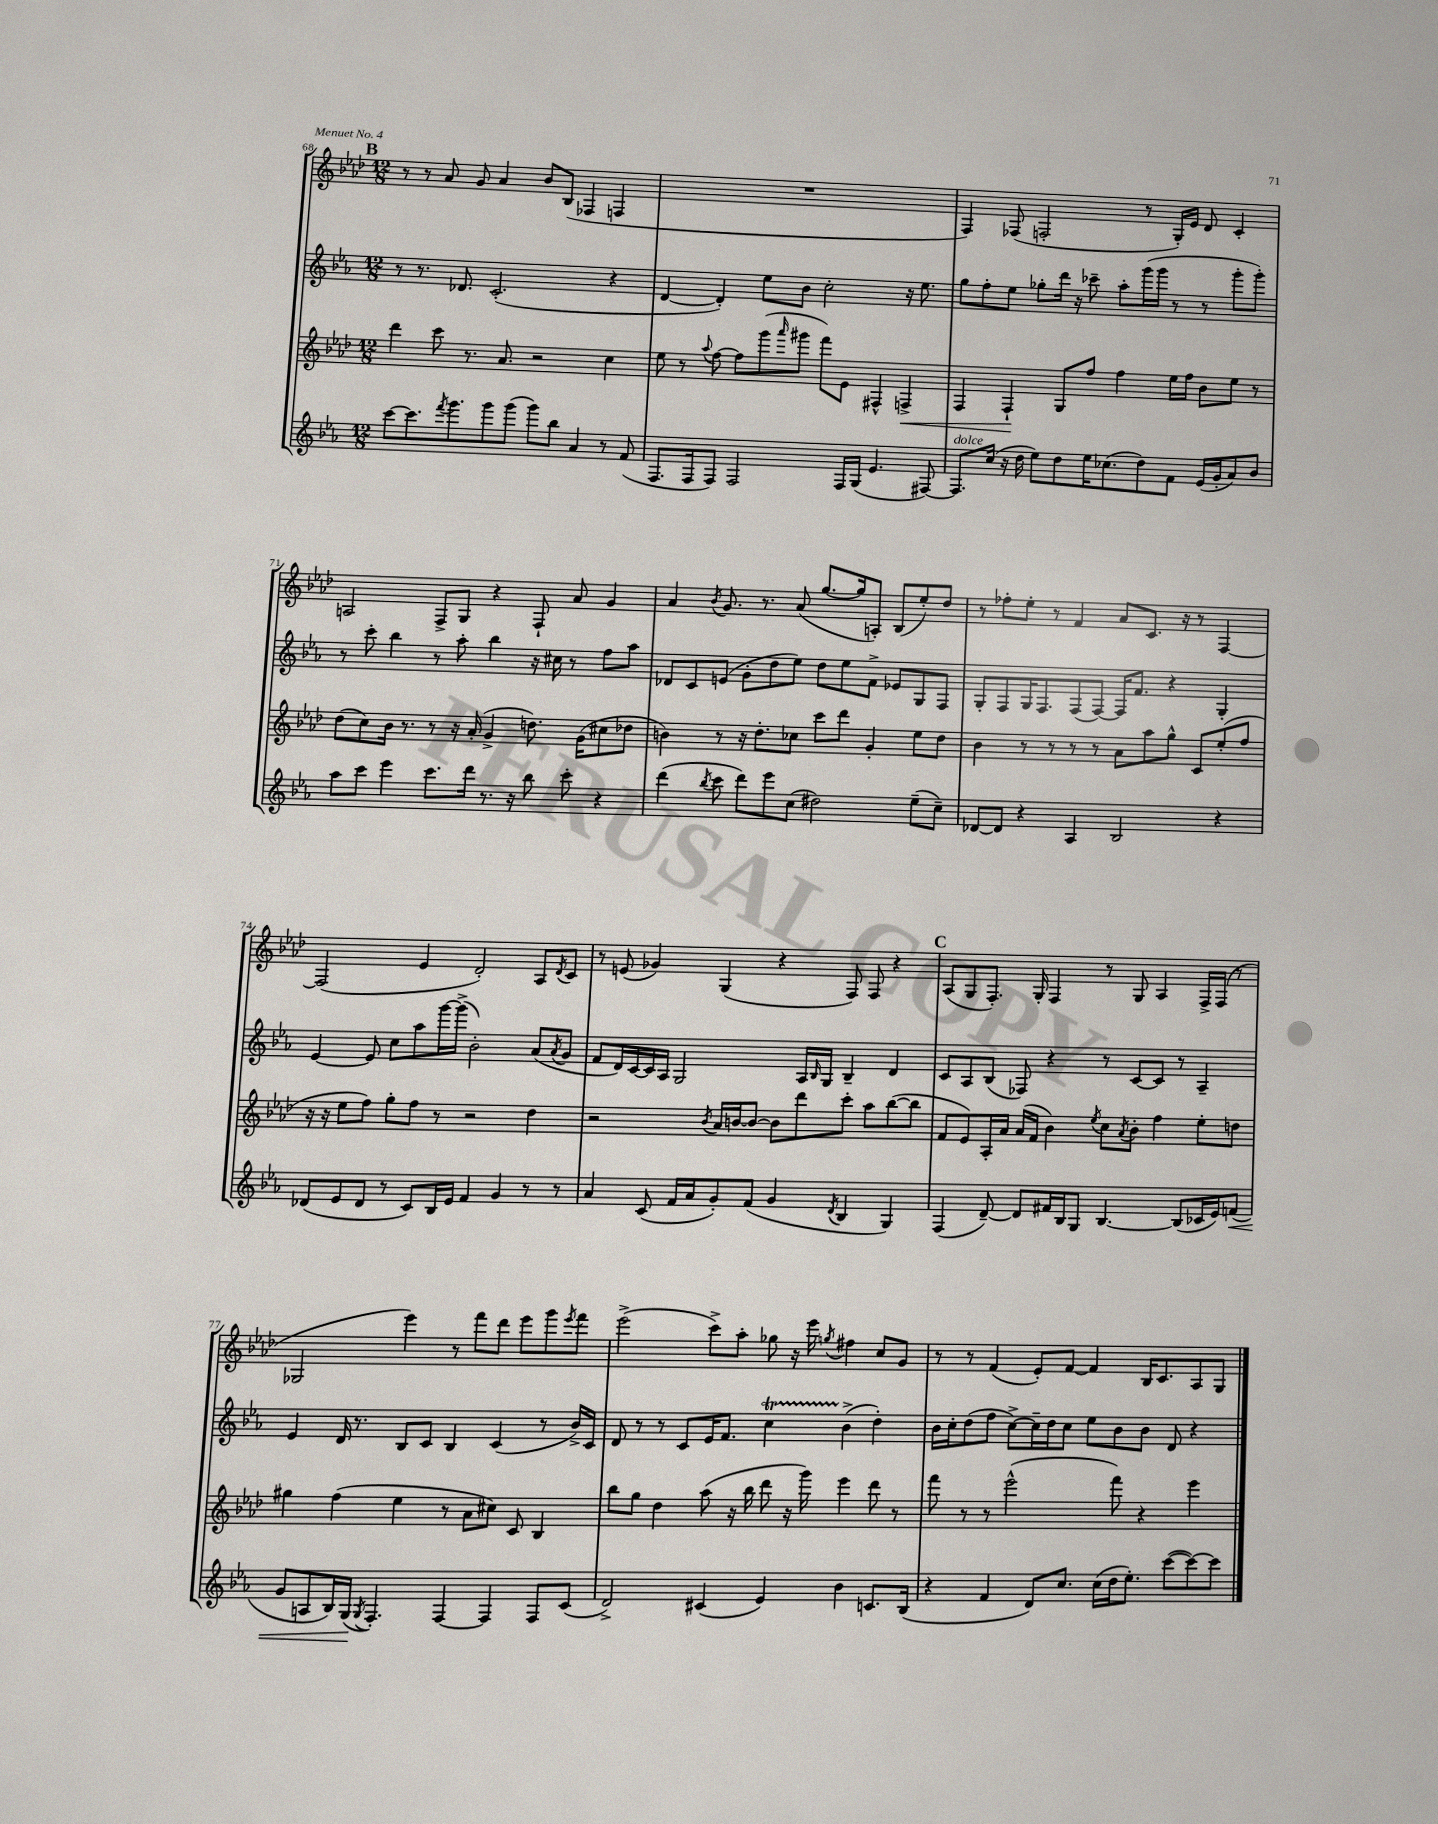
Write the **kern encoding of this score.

**kern	**kern	**kern	**kern
*staff4	*staff3	*staff2	*staff1
*clefG2	*clefG2	*clefG2	*clefG2
*k[b-e-a-]	*k[b-e-a-d-]	*k[b-e-a-]	*k[b-e-a-d-]
*M12/8	*M12/8	*M12/8	*M12/8
[8ccc\L	4ddd-\	8r	8r
8.ccc\]	.	8.r	8r
.	8ccc\	.	8a-/
8qfff/	.	.	.
8.ggg\	.	8.d-/	.
.	8.r	.	8g/
8ggg\	.	(2.c'/	4a-/
.	8.a-/	.	.
(8ggg\J	.	.	.
8ggg\L)	2r	.	8b-/L
8bb-\J	.	.	(8B-/J
4a-/	.	.	4F-/
8r	4cc\	4r	4F/
(8f/	.	.	.
=	=	=	=
8.F/L	8ee-\	[4d/	1.r
.	8r	.	.
16F/k	.	.	.
.	8qqaa-/	.	.
8F/J)	[8ff\	4d'/])	.
2F/	8ff\]L	.	.
.	(8ggg\	8ee-\L	.
.	16qqaaa-/	.	.
.	8ggg#\J	8b-\J	.
.	8fff\L)	2cc'\	.
16F/LL	8e-\J	.	.
(16G/JJ	.	.	.
4.e-/	4F#^^/	.	.
.	4F^/	16r	.
.	.	8.ee-\	.
[8F#/)	.	.	.
=	=	=	=
8.F#/]L	4F/	8gg\L	4F/)
.	.	8ff'\	.
(16cc/Jk	.	.	.
16r	4F`/	8ee-\J	(8F-/
16dd\	.	.	.
8ee-\L)	.	8gg-'\L	2F'/
8dd\	8G/L	16ddd\Jk	.
.	.	16r	.
16ee-\K	8ff/J	8ccc-~\	.
(8.cc-\	.	.	.
.	4ff\	8aa-'\L	.
8dd\)	.	(16ggg\L	8r
.	.	16ggg\JJ	.
8f\J	16ee-\LL	8r	16G'/LL)
.	16ff\JJ	.	16e-/JJ
(16e-/LL	8b-\L	8r	8d-/
16g'/J	.	.	.
8a-/)	8ee-\J	8ggg'\L	4c'/
8b-/J	8r	8ggg'\J)	.
=	=	=	=
8aa-\L	(8dd-\L	8r	2A/
8ccc\J	8cc\)	8ccc'\	.
4eee-\	16b-\Jk	4bb-\	.
.	8.r	.	.
8.ccc\L	8r	8r	8F^/L
.	16r	8aa-'\	8G/J
16ddd\Jk	(16a-'/	.	.
8.r	4g^/	4bb-\	4r
16r	.	.	.
8bb-\	8.dd\)	16r	8F`/
.	.	16cc#\	.
8ccc'\	.	8r	8a-/
.	(16g\LK	.	.
4r	8cc#\	8ff\L	4g/
.	8dd-\J	8aa-\J	.
=	=	=	=
(4ddd\	4b\)	8d-/L	4a-/
.	.	8c/	.
8qbb-/	.	.	8qb-/
8ccc\	8r	(8e/J	8.g/
8ddd\L)	16r	8g'\L	.
.	8.dd-'\L	.	8.r
8eee-\	.	8dd\	.
(8cc\J	8cc-\J	8ee-\J)	(8a-/
2dd#\)	8ccc\L	8dd\L	[8.gg/L
.	8ddd-\J	8ee-\	.
.	.	.	16gg/]k
.	4g'/	8f^\J	8A'/J)
.	.	8e-/L	(8B-/L
(8ee-~\L	8ee-\L	8G/	8ee-'/)
8cc~\J)	8dd-\J	8F/J	8dd-/J
=	=	=	=
[8d-/L	4b-\	8G'/L	8r
8d-/]J	.	8F/	8ff-'\L
4r	8r	16G/K	8ee-'\J
.	.	8.F/	.
.	8r	.	8r
4A-/	8r	(8F/	4f/
.	8r	[8F/J)	.
2B-/	8a-\L	16F/]LK	8a-/L
.	.	8.f/J	.
.	8aa-\	.	8.c/J
.	8gg^^\J	4r	.
.	.	.	16r
.	8c/L	.	8r
4r	(8ee-'/	4G'/	[4F/
.	8ff/J	.	.
=	=	=	=
(8d-/L	16r	[4e-/	(2F/]
.	16r	.	.
8e-/	8ee-\L	.	.
8d-/J	8ff\J)	8e-/]	.
8r	8gg'\L	8cc\L	.
8c/L)	8ff\J	8aa-\	4e-/
16B-/L	8r	[16ggg\L	.
16e-/JJ	.	(16ggg^\]JJ	.
4f/	2r	2b-'\)	2d-'/)
4g/	.	.	.
8r	4dd-\	(8a-/L	8A-/L
.	.	8qa-/	8qd-/
8r	.	8g/J	8c/J
=	=	=	=
4a-/	2r	8f/L	8r
.	.	16d/L)	(8e/
.	.	[16c/	.
(8c/	.	16c/]	4g-/)
.	.	16A-/JJ	.
16f/LL	.	2G/	.
16a-/J	.	.	.
.	8qb-/	.	.
8g'/)	16a-/LL	.	(4G/
.	[16b/J	.	.
(8f/J	8b/_J	.	.
4g/	8b\]L	.	4r
.	8ddd-\	16A-/LL	.
.	.	16qqB-/	.
.	.	16G/JJ	.
8qd/	.	.	.
4B-/	8ccc'\J	4B-~/	8F/)
.	8aa-\L	.	8F/
4G/)	([8bb-\	4d/	4r
.	8bb-\]J	.	.
=	=	=	=
(4F/	8f/L	8c/L	(8A-/L
.	8e-/)	8A-/	8G/
[8d~/)	16A-'/L	(8B-/J	8.F'/J)
.	16a-/JJ	.	.
8d/]L	(16a-/LL	8F-/)	.
.	16f/JJ	.	16G'/
16f#/L	4b-\)	4r	4F/
16B-/J	.	.	.
8G/J	.	.	.
.	8qee-/	.	.
[4.B-/	8cc\L	8r	8r
.	8qa-/	.	.
.	8b-'\J	[8c/L	8G/
.	4ff\	8c/]J	4A-/
(8B-/]L	.	8r	.
16c-/L	8ee-'\L	4A-~/	16F^/LL
16e-/J)	.	.	(16F/JJ
(8f/J	8dd\J	.	8r
=	=	=	=
8g/L	4gg#\	4e-/	2G-/
8A/	.	.	.
16B-/L)	(4ff\	16d/	.
(16G/JJ	.	8.r	.
8qG/	.	.	.
4.F'/)	.	.	.
.	4ee-\	8B-/L	4eee-\)
.	.	8c/J	.
[4F/	8r	4B-/	8r
.	8a-\L	.	8fff\L
4F/]	8cc#\J)	(4c/	8ddd-\J
.	8c/	.	8eee-\L
8F/L	4B-/	8r	8ggg\
.	.	.	8qeee-/
(8c/J	.	16b-^/LL)	8fff\J
.	.	16c/JJ	.
=	=	=	=
2d^/)	8bb-\L	8d/	(2eee-^\
.	8gg\J	8r	.
.	4dd-\	8r	.
.	.	8c/L	.
(4c#/	(8aa-\	16e-/K	8ccc^\L)
.	.	8.f/J	.
.	16r	.	8aa-'\J
.	16bb-\	.	.
4e-/)	8ddd-\	4cc\	8gg-\
.	16r	.	16r
.	16ggg\)	.	16eee-\
.	.	.	8qgg/
4b-\	4eee-\	(4b-^\	4ff#\
8.c/L	8ddd-\	4dd'\)	8cc/L
.	8r	.	8g/J
(16B-/Jk	.	.	.
=	=	=	=
4r	8fff\	16b-\LL	8r
.	.	16cc'\J	.
.	8r	(8dd\	8r
4f/	8r	8ff\J	(4f/
.	(2eee-^^\	[8cc^\L)	.
8d/L)	.	16cc~\]L	8e-'/L)
.	.	16dd\J	.
8.cc/J	.	8cc\J	[8f/J
.	.	8ee-\L	4f/]
(16cc\LL	.	.	.
16dd\J	8fff\)	8b-\	.
8.ee-'\J)	.	.	.
.	4r	8b-\J	16B-/LK
.	.	.	8.c/
([8ccc\L	.	8d/	.
8ccc\_)	4eee-\	4r	8A-/
8ccc\]J	.	.	8G/J
==	==	==	==
*-	*-	*-	*-
